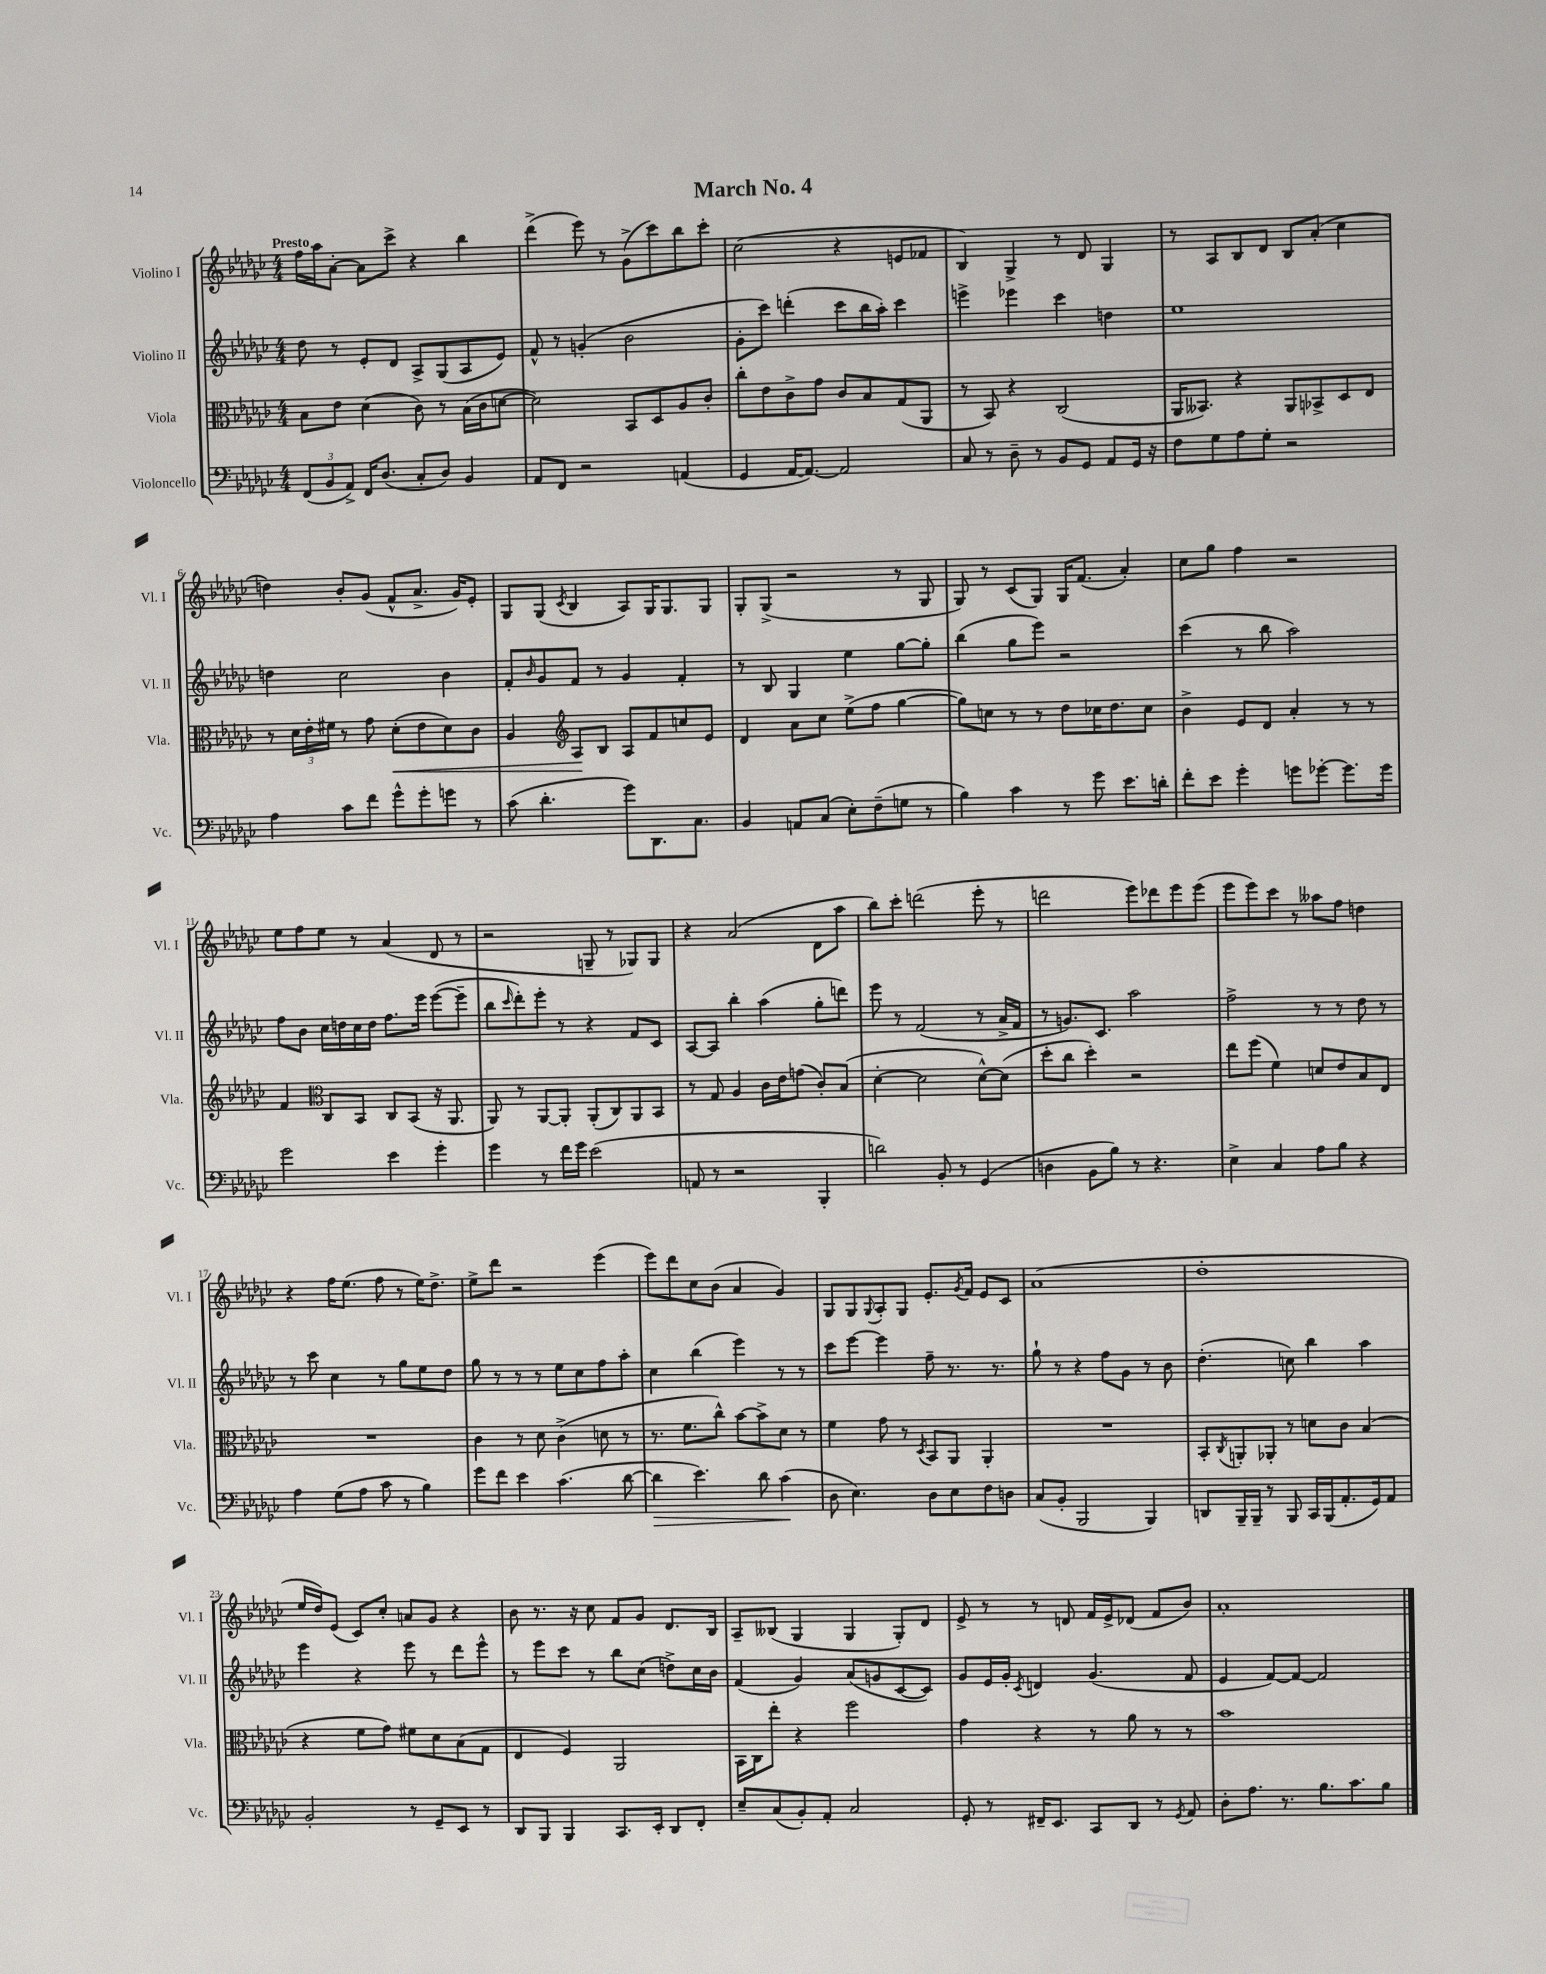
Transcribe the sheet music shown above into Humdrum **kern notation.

**kern	**dynam	**kern	**dynam	**kern	**kern
*part4	*part4	*part3	*part3	*part2	*part1
*staff4	*staff4	*staff3	*staff3	*staff2	*staff1
*I"Violoncello	*	*I"Viola	*	*I"Violino II	*I"Violino I
*I'Vc.	*	*I'Vla.	*	*I'Vl. II	*I'Vl. I
*clefF4	*	*clefC3	*	*clefG2	*clefG2
*k[b-e-a-d-g-c-]	*	*k[b-e-a-d-g-c-]	*	*k[b-e-a-d-g-c-]	*k[b-e-a-d-g-c-]
*M4/4	*	*M4/4	*	*M4/4	*M4/4
=1	=1	=1	=1	=1	=1
!	!	!	!	!	!LO:TX:a:B:t=Presto
(12FF/L	.	8B-\L	.	8dd-\	16ff\LL
.	.	.	.	.	16aa-\J
12BB-/	.	.	.	.	.
.	.	8e-\J	.	8r	[8a-'\J
12AA-^/J)	.	.	.	.	.
16FF/KL	.	(4d-\	.	8e-'/L	8a-\L]
(8.D-/J	.	.	.	.	.
.	.	.	.	8d-/J	8ccc-^\J
8C-'/L	.	8c-\)	.	8A-^/L	4r
8D-/J)	.	8r	.	(8G-/	.
4BB-/	.	(16B-\LL	.	8A-/	4bb-\
.	.	16c-\J	.	.	.
.	.	[8dn\J	.	8e-/J)	.
=2	=2	=2	=2	=2	=2
8AA-/L	.	2d\])	.	8f^^/	(4ddd-^\
8FF/J	.	.	.	8r	.
2r	.	.	.	(4gn'/	8eee-\)
.	.	.	.	.	8r
.	.	8BB-/L	.	2b-\	(8g-^\L
.	.	8D-/	.	.	8ccc-\)
(4AAn/	.	8A-/	.	.	8bb-\
.	.	8c-'/J	.	.	8ccc-'\J
=3	=3	=3	=3	=3	=3
4GG-/	.	8cc-'\L	.	8g-'\L	(2cc-\
.	.	8e-\	.	8ccc-\J)	.
[16AA-/KL	.	8c-^\	.	(4dddn'\	.
8.AA-/J_)	.	.	.	.	.
.	.	8g-\J	.	.	.
2AA-/]	.	8c-/L	.	8ccc-\L	4r
.	.	8B-/	.	16bb-\L	.
.	.	.	.	16aa-'\JJ)	.
.	.	(8G-/	.	4ccc-\	8en/L
.	.	8AA-/J	.	.	8f-X/J
=4	=4	=4	=4	=4	=4
8C-/	.	8r	.	4eeen^\	4B-/)
8r	.	8BB-/)	.	.	.
8D-~\	.	4r	.	4eee-X\	4G-^/
8r	.	.	.	.	.
8BB-/L	.	(2C-/	.	4ccc-\	8r
8GG-/J	.	.	.	.	8d-/
8AA-/L	.	.	.	4ddn\	4G-/
16GG-/Jk	.	.	.	.	.
16r	.	.	.	.	.
=5	=5	=5	=5	=5	=5
8F\L	.	16AA-/KL	.	1ee-	8r
.	.	8.BB--X/J)	.	.	.
8G-\	.	.	.	.	8A-/L
8A-\	.	4r	.	.	8B-/
8G-'\J	.	.	.	.	8d-/J
2r	.	8AA-/L	.	.	8B-/L
.	.	8BB-X^/	.	.	(8a-'/J
.	.	8D-/	.	.	4cc-\
.	.	8E-/J	.	.	.
!!LO:LB:g=z
=6	=6	=6	=6	=6	=6
4A-\	.	8r	.	4ddn\	4ddn\)
.	.	24d-\LL	.	.	.
.	.	24e-'\	.	.	.
.	.	24f#X\JJ	.	.	.
8c-\L	.	8r	.	2cc-\	8b-'/L
8f\J	.	8g-\	.	.	(8g-/J
!	!	!	!LO:HP:b	!	!
8g-^^\L	.	(8d-'\L	<	.	8f^^/L
8g-'\	.	8e-\	.	.	8.a-^/J
8gn\J	.	8d-\)	.	4b-\	.
.	.	.	.	.	16g-/KL)
8r	.	8c-\J	.	.	8e-'/J
=7	=7	=7	=7	=7	=7
(8c-\	.	4A-/	.	8f'/L	8G-/L
.	.	.	.	16qqb-/	.
4.d-'\	.	.	.	8g-/	(8G-/J
*	*	*clefG2	*	*	*
.	.	.	.	.	8qc-/
.	.	8A-/L	.	8f/J	4B-/
.	.	8B-/J	[	8r	.
8g-\L)	.	8A-/L	.	4g-/	8A-/L)
8.DD-\	.	8f/	.	.	16G-/K
.	.	.	.	.	8.G-/
.	.	8ccn/	.	4f'/	.
8.C-\J	.	.	.	.	.
.	.	8e-/J	.	.	8G-/J
=8	=8	=8	=8	=8	=8
4BB-/	.	4d-/	.	8r	8G-'/L
.	.	.	.	8B-/	(8G-^/J
8AAn/L	.	8a-\L	.	4G-/	2r
(8C-/J	.	8cc-\J	.	.	.
8E-'\L)	.	(8ee-^\L	.	4ee-\	.
(8F~\	.	8ff\J	.	.	.
8Gn\J	.	[4gg-\	.	[8gg-\L	8r
8r	.	.	.	8gg-'\J]	8G-/
=9	=9	=9	=9	=9	=9
4B-\)	.	8gg-\L])	.	(4bb-\	8G-/)
.	.	8ccn\J	.	.	8r
4c-\	.	8r	.	8gg-\L	(8c-/L
.	.	8r	.	8eee-\J)	8G-/J)
8r	.	8dd-\L	.	2r	16G-/KL
.	.	.	.	.	(8.f/J
8g-\	.	16cc-X\K	.	.	.
.	.	8.dd-\	.	.	.
8.e-\L	.	.	.	.	4a-'/)
.	.	8cc-\J	.	.	.
16dn'\Jk	.	.	.	.	.
=10	=10	=10	=10	=10	=10
8f'\L	.	4b-^\	.	(4ccc-\	8cc-\L
8e-\J	.	.	.	.	8gg-\J
4g-'\	.	8e-/L	.	8r	4ff\
.	.	8d-/J	.	8bb-\	.
8gn\L	.	4a-'/	.	2aa-\)	2r
[8g-X'\J	.	.	.	.	.
8.g-\L]	.	8r	.	.	.
.	.	8r	.	.	.
16g-\Jk	.	.	.	.	.
!!LO:LB:g=z
=11	=11	=11	=11	=11	=11
2g-\	.	4f/	.	8ff\L	8ee-\L
.	.	.	.	8b-\J	8ff\
*	*	*clefC3	*	*	*
.	.	8C-/L	.	16cc-\LL	8ee-\J
.	.	.	.	16ddn\	.
.	.	8BB-/J	.	16cc-\	8r
.	.	.	.	16dd\JJ	.
4e-\	.	8C-/L	.	8.ff\L	(4a-/
.	.	(8BB-/J	.	.	.
.	.	.	.	16eee-\Jk	.
4g-'\	.	16r	.	([8eee-\L	8d-/
.	.	8.AA-/	.	.	.
.	.	.	.	8eee-~\J]	8r
=12	=12	=12	=12	=12	=12
4g-\	.	8AA-/)	.	8bb-\L	2r
.	.	.	.	16qqccc-/	.
.	.	8r	.	8ddd-'\)	.
8r	.	[8AA-/L	.	8eee-'\J	.
16f\LL	.	8AA-'/J]	.	8r	.
16g-\JJ	.	.	.	.	.
(2e-\	.	(8AA-'/L	.	4r	8Gn~/
.	.	8C-/)	.	.	8r
.	.	8AA-/	.	8f/L	8G-X/L)
.	.	8BB-/J	.	8c-/J	8G-/J
=13	=13	=13	=13	=13	=13
8AAn/	.	8r	.	[8A-/L	4r
8r	.	8G-/	.	8A-/J]	.
2r	.	4A-/	.	4bb-'\	(2a-/
.	.	16c-\LL	.	(4aa-\	.
.	.	16e-\J	.	.	.
.	.	(8gn\J	.	.	.
4BBB-'/	.	8c-'/L)	.	8gg-'\L	8d-\L
.	.	(8B-/J	.	8dddn\J)	8aa-\J
=14	=14	=14	=14	=14	=14
2dn\)	.	[4d-'\	.	8eee-\	8bb-\L)
.	.	.	.	8r	8ccc-'\J
.	.	2d-\]	.	(2f/	(2dddn\
8BB-'/	.	.	.	.	.
8r	.	.	.	.	.
(4GG-/	.	[8d-^^\L)	.	8r	8eee-'\
.	.	(8d-\J]	.	16a-^/LL	8r
.	.	.	.	16f/JJ	.
=15	=15	=15	=15	=15	=15
4Dn\	.	8dd-'\L	.	8r	2dddn\
.	.	8cc-\J	.	8.gn/L)	.
8BB-\L	.	4dd-'\)	.	.	.
.	.	.	.	8.c-/J	.
8B-\J)	.	.	.	.	.
8r	.	2r	.	2aa-\	8eee-\L)
4.r	.	.	.	.	8ddd-X\
.	.	.	.	.	8eee-\
.	.	.	.	.	(8eee-\J
=16	=16	=16	=16	=16	=16
4E-^\	.	8ee-\L	.	2ff^\	8eee-\L
.	.	(8ff\J	.	.	8eee-\)
4C-/	.	4f\)	.	.	8ccc-\J
.	.	.	.	.	8r
8A-\L	.	8dn/L	.	8r	8aa--X\L
8B-\J	.	8e-/	.	8r	8ff\J
4r	.	8B-/	.	8dd-\	4ddn\
.	.	8E-/J	.	8r	.
!!LO:LB:g=z
=17	=17	=17	=17	=17	=17
4A-\	.	1r	.	8r	4r
.	.	.	.	8ccc-\	.
(8G-\L	.	.	.	4cc-\	16ff\KL
.	.	.	.	.	(8.ee-\J
8A-\J	.	.	.	.	.
8c-\	.	.	.	8r	8ff\
8r	.	.	.	8gg-\L	8r
4B-\)	.	.	.	8ee-\	16ee-\KL)
.	.	.	.	.	8.dd-^\J
.	.	.	.	8dd-\J	.
=18	=18	=18	=18	=18	=18
8g-\L	.	4c-\	.	8gg-\	8ee-^\L
8f\J	.	.	.	8r	8ddd-\J
4e-\	.	8r	.	8r	2r
.	.	8d-\	.	8r	.
(4.c-\	.	(4c-^\	.	8ee-\L	.
.	.	.	.	8cc-\	.
.	.	8dn\	.	8ff\	(4eee-\
[8d-\	.	8r	.	8aa-'\J	.
=19	=19	=19	=19	=19	=19
!	!LO:HP:b	!	!	!	!
4d-\]	>	8.r	.	4cc-\	8eee-\L)
.	.	.	.	.	8ddd-\
.	.	8.f\L	.	.	.
4.e-\)	.	.	.	(4bb-\	8cc-\
.	.	8cc-^^\J)	.	.	(8b-\J
.	.	[8b-\L	.	4eee-\)	4a-/
8d-\	.	8b-^\]	.	.	.
(4c-\	.	8d-\J	.	8r	4g-/)
.	.	8r	.	8r	.
.	]	.	.	.	.
=20	=20	=20	=20	=20	=20
8D-\	.	4f\	.	8ccc-\L	8G-/L
4.E-\)	.	.	.	[8eee-\J	8G-/
.	.	.	.	.	8qqG-/
.	.	8g-\	.	4eee-\]	8A-'/
.	.	8r	.	.	8G-/J
.	.	8qD-/	.	.	.
8D-\L	.	8BB-/L	.	8ff~\	8.e-'/L
8E-\	.	8AA-/J	.	8.r	.
.	.	.	.	.	8qg-/
.	.	.	.	.	16f/Jk
8F\	.	4AA-'/	.	.	8e-/L
.	.	.	.	8.r	.
8Dn\J	.	.	.	.	8c-/J
=21	=21	=21	=21	=21	=21
(8C-/L	.	1r	.	8gg-`\	(1a-
8BB-'/J	.	.	.	8r	.
2BBB-/	.	.	.	4r	.
.	.	.	.	8ff\L	.
.	.	.	.	8g-\J	.
4BBB-/)	.	.	.	8r	.
.	.	.	.	8b-\	.
=22	=22	=22	=22	=22	=22
8DDn/L	.	8BB-'/L	.	(4.dd-'\	1dd-'
.	.	8qC-/	.	.	.
16BBB-~/L	.	8AAn'/	.	.	.
16BBB-~/JJ	.	.	.	.	.
8r	.	8AA-X'/J	.	.	.
8BBB-/	.	8r	.	8ccn\)	.
16CC-/LL	.	8dn\L	.	4bb-\	.
(16BBB-/J	.	.	.	.	.
8.AA-'/	.	8c-\J	.	.	.
.	.	(4B-/	.	4aa-\	.
16GG-/k)	.	.	.	.	.
8AA-/J	.	.	.	.	.
!!LO:LB:g=z
=23	=23	=23	=23	=23	=23
2BB-'/	.	4r	.	4eee-\	16ee-/LL
.	.	.	.	.	16dd-/J)
.	.	.	.	.	(8e-/J
.	.	8f\L	.	4r	8c-/L)
.	.	8g-\J)	.	.	8cc-'/J
8r	.	8f#X\L	.	8eee-\	8an/L
8GG-~/L	.	8d-\	.	8r	8g-/J
8EE-/J	.	(8B-\	.	8ddd-\L	4r
8r	.	8G-\J	.	8eee-^^\J	.
=24	=24	=24	=24	=24	=24
8DD-/L	.	4E-/	.	8r	8b-\
8BBB-/J	.	.	.	8eee-\L	8.r
4BBB-/	.	4F/)	.	8ccc-\J	.
.	.	.	.	.	16r
.	.	.	.	8r	8cc-\
8.CC-/L	.	2AA-/	.	8bb-\L	8f/L
.	.	.	.	(8cc-\J	8g-/J
16EE-'/Jk	.	.	.	.	.
8DD-/L	.	.	.	8ddn^\L)	8.d-/L
8FF'/J	.	.	.	16cc-\L	.
.	.	.	.	16b-\JJ	16B-/Jk
=25	=25	=25	=25	=25	=25
8E-~/L	.	16BB-\LL	.	(4f/	8A-~/L
.	.	16C-\J	.	.	.
(8C-/	.	8ee-'\J	.	.	(8B--X/J
8BB-'/)	.	4r	.	4g-/)	4G-/
8AA-'/J	.	.	.	.	.
2C-/	.	2ff\	.	(8a-/L	4G-/
.	.	.	.	8gn/	.
.	.	.	.	[8c-/	8G-'/L)
.	.	.	.	8c-/J])	8d-/J
=26	=26	=26	=26	=26	=26
8GG-'/	.	4g-\	.	8g-/L	8e-^/
8r	.	.	.	16e-/L	8r
.	.	.	.	16g-'/JJ	.
.	.	.	.	8qc-/	.
16FF#X~/KL	.	4r	.	4dn/	8r
8.EE-/J	.	.	.	.	.
.	.	.	.	.	8dn/
8CC-/L	.	8r	.	(4.g-/	16f/LL
.	.	.	.	.	16e-^/J
8DD-/J	.	8a-\	.	.	(8d-X/J
8r	.	8r	.	.	8f/L
8qGG-/	.	.	.	.	.
8AA-/	.	8r	.	8f/	8b-/J)
=27	=27	=27	=27	=27	=27
8D-'\L	.	1b-	.	4e-/	1a-'
8.A-\J	.	.	.	.	.
.	.	.	.	[8f/L)	.
8.r	.	.	.	.	.
.	.	.	.	8f/J_	.
8.B-\L	.	.	.	2f/]	.
8.c-\	.	.	.	.	.
8B-\J	.	.	.	.	.
==	==	==	==	==	==
*-	*-	*-	*-	*-	*-
